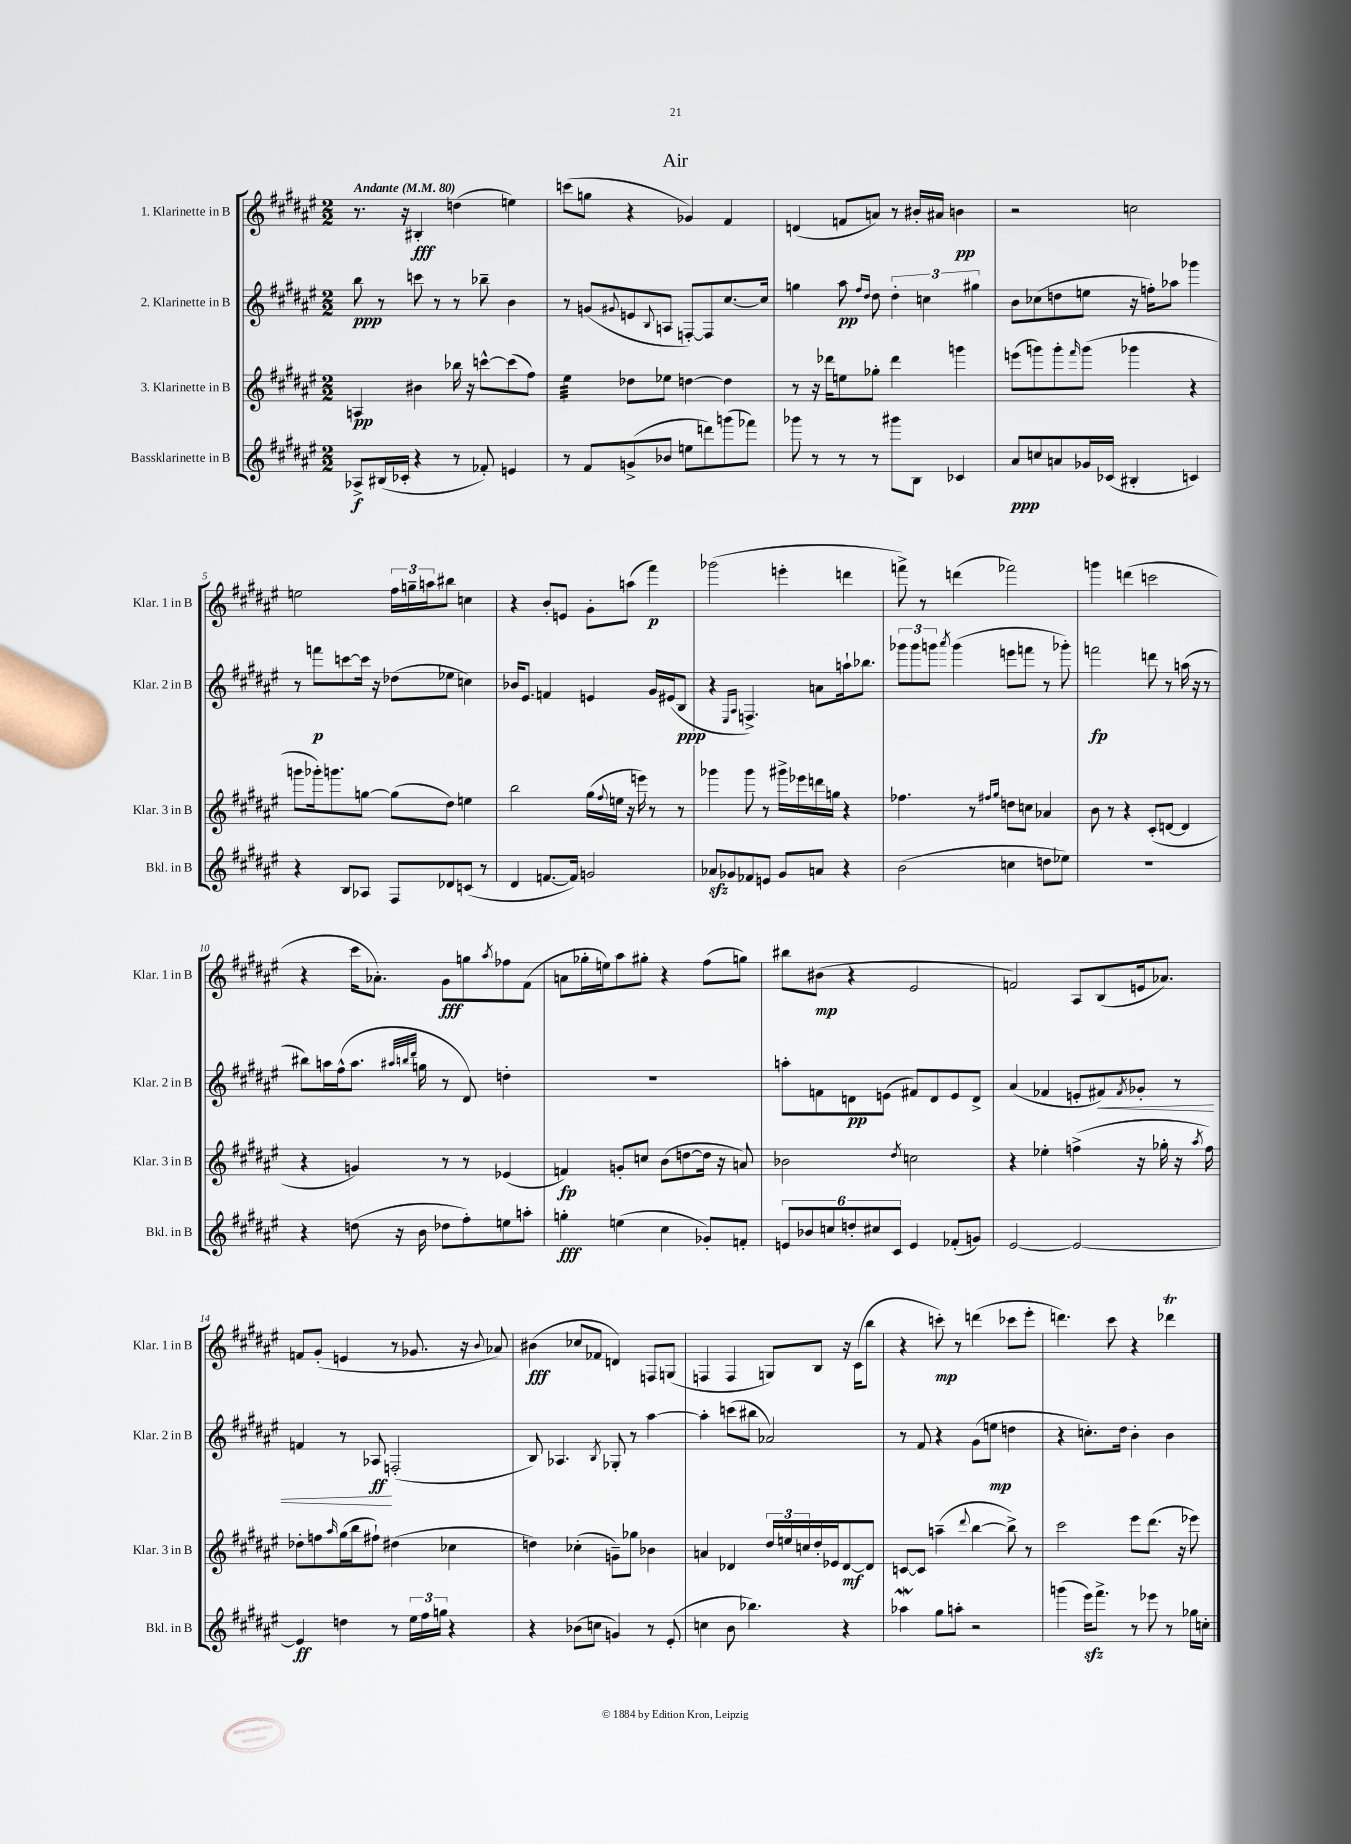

**kern	**kern	**kern	**kern
*staff4	*staff3	*staff2	*staff1
*clefG2	*clefG2	*clefG2	*clefG2
*k[f#c#g#d#a#e#]	*k[f#c#g#d#a#e#]	*k[f#c#g#d#a#e#]	*k[f#c#g#d#a#e#]
*M2/2	*M2/2	*M2/2	*M2/2
*MM80	*MM80	*MM80	*MM80
8A-^	4A	8bb	8.r
(16B#	.	8r	.
16c-'	.	.	16r
4r	4b#	8ccc	4B#'
.	.	8r	.
8r	16bb-	8r	(4dd
.	16r	.	.
8f-')	[8ccc^^	8bb-~	.
4e	(8ccc]	4b	4ee)
.	8ff#)	.	.
=	=	=	=
8r	4ee#	8r	(8ccc
8f#	.	(8g	8gg
.	.	8qqg#	.
(8g^	8dd-	8e	4r
.	.	8qqB	.
8b-	8ee-	8A	.
8ee	[4dd	[8F')	4g-)
8ddd)	.	8F]	.
(8ggg	4dd]	[8.cc#	4f#
8fff-)	.	.	.
.	.	16cc#]	.
=	=	=	=
8ggg-	8r	4gg	(4d
8r	16r	.	.
.	16ddd-	.	.
8r	8ee	8aa#	8f
.	.	16qqff#	.
.	.	16qqdd#	.
8r	8gg-'	8dd#	8a)
8ggg#	4ddd-	6dd#'	8r
8B	.	.	16b#'
.	.	6cc	.
.	.	.	16a#
4c-	4ggg	.	4b
.	.	6gg#	.
=	=	=	=
8a#	(8eee	8b	2r
8cc	8ggg)	(8cc-	.
8a	8ggg'	8dd	.
.	16qqfff#	.	.
16g-	(8ggg	8ee	.
(16c-	.	.	.
4B#'	4ggg-	16r	2cc
.	.	16ff')	.
.	.	8aa-	.
4c)	4r	4ggg-	.
=	=	=	=
4r	8ggg	8r	2ee
.	16ggg-')	8fff	.
.	8.ggg	.	.
8B	.	[8ccc	.
8A-	[8gg	16ccc]	.
.	.	16r	.
8F#	(8gg]	(8dd-	24ff#
.	.	.	24gg~
.	.	.	24aa
8d-	8dd#)	8ee-	8bb#
(8c	4ee	4cc)	4cc
8r	.	.	.
=	=	=	=
4d#	2bb	16b-	4r
.	.	8.e#	.
[8.f	.	4f	8b'
.	.	.	8e
16f])	.	.	.
2g	(16gg#	4e	8g#'
.	8qqff#	.	.
.	16ee	.	.
.	16r	.	(8aa
.	16eee)	.	.
.	8r	16g#	4fff#)
.	.	(16e#	.
.	8r	8B	.
=	=	=	=
8a-	4ggg-	4r	(2ggg-
8g-	.	.	.
.	.	16qqE#	.
.	.	16qqA#	.
8f-	8ggg-	4.F^)	.
8e	8r	.	.
8g-	16ggg#^	.	4eee'
.	16eee-	.	.
8a	16ddd	8a	.
.	16gg	.	.
4r	4r	16aa`	4ddd
.	.	8.bb-	.
=	=	=	=
(2b	4.ff-	12ggg-	8fff^)
.	.	12ggg-	.
.	.	.	8r
.	.	12ggg	.
.	.	8qaaa#	.
.	.	(4ggg	(4ddd
.	8r	.	.
.	16qqff#	.	.
.	16qqgg#	.	.
4cc	8dd	8eee	2fff-)
.	8cc	8fff	.
8dd	4a-	8r	.
8ee-)	.	8ggg-')	.
=	=	=	=
1r	8b	2fff	4ggg
.	8r	.	.
.	4r	.	(4ddd
.	(8c#'	8ddd	2ccc
.	[8d	8r	.
.	4d]	(16aa	.
.	.	16r	.
.	.	8r	.
=	=	=	=
4r	4r	8bb#)	4r
.	.	16aa	.
.	.	(16ff#^^	.
(8dd	4g)	8.aa	16ccc#
.	.	.	8.a-')
16r	.	.	.
.	.	32qqaa#	.
.	.	32qqbb	.
.	.	32qqddd#	.
16b	.	16gg	.
8dd-	8r	8r	8g#
8ff#')	8r	8d#)	8gg
.	.	.	8qaa#
8ee	(4e-	4dd'	8ff-
8aa'	.	.	(8f#
=	=	=	=
4gg'	4f)	1r	8a
.	.	.	16gg-'
.	.	.	16ee)
(4ee	8g'	.	8aa#
.	8cc	.	8gg#'
4cc#	(8b	.	4r
.	[8dd	.	.
8g-')	16dd]	.	(8ff#
.	16r	.	.
8f'	8a)	.	8gg)
=	=	=	=
12e	2b-	8aa'	8bb#
12b-	.	.	.
.	.	8f	(8b#
12cc	.	.	.
12dd'	.	8d	4r
12cc#	.	.	.
.	.	(8e	.
12c#	.	.	.
.	8qdd#	.	.
4e	2cc	8f#)	2e#
.	.	8d	.
(8f-'	.	8e	.
8g)	.	8d^	.
=	=	=	=
[2e#	4r	(4a#	2f)
.	4ee-'	4f-	.
2e#_	(4ff^	8e'	8A#
.	.	8f#)	(8B
.	.	8qf#	.
.	16r	8g-'	16e
.	16gg-'	.	8.a-)
.	16r	8r	.
.	8qaa#	.	.
.	16ff)	.	.
=	=	=	=
4e#]	8dd-'	4f	8f
.	8ff	.	(8g#'
.	16qqaa#	.	.
4dd	(16gg#	8r	4e
.	16bb	.	.
.	8ff#`)	8A-	.
8r	(4dd#	(2F'	8r
24ee#	.	.	8.g-
24ff#	.	.	.
24gg	.	.	.
4r	4cc-	.	.
.	.	.	16r
.	.	.	8qqb
.	.	.	8a-)
=	=	=	=
4r	4dd)	8B)	(4b#
.	.	4.A-	.
(8b-	(4cc-'	.	8cc-
8cc	.	.	8f-
.	.	8qB	.
4g)	8g~)	8G-'	4d)
.	8gg-	8r	.
8r	4b-	[4aa#	8F
(8e#'	.	.	(8G
=	=	=	=
4cc	4a	4aa#']	4F
8b	4d-	(8ccc	4F
4.bb-)	.	8bb#	.
.	24dd#	2a-)	8G)
.	24ee	.	.
.	24cc	.	.
.	16dd#'	.	8B
.	16e-	.	.
4r	[8d-	.	16r
.	.	.	(16c#
.	8d-]	.	8bb
=	=	=	=
4aa-	[8c	8r	4r
.	8c]	8f#	.
8gg#	(4aa~	4r	8ccc')
8aa'	.	.	8r
.	8qqddd#	.	.
2r	[4bb	(8g#	(4ddd
.	.	8ee	.
.	8bb^])	4dd	8ccc-
.	8r	.	8eee#'
=	=	=	=
(4ggg	2ccc#	4r	4.ddd)
16eee#)	.	8.cc')	.
8.fff#^	.	.	.
.	.	.	8ccc#
.	.	16dd#	.
8r	8eee#	4b'	4r
8eee-	(8.ddd#	.	.
8r	.	4b	4ddd-
.	16r	.	.
16gg-	8eee-)	.	.
16cc'	.	.	.
==	==	==	==
*-	*-	*-	*-
